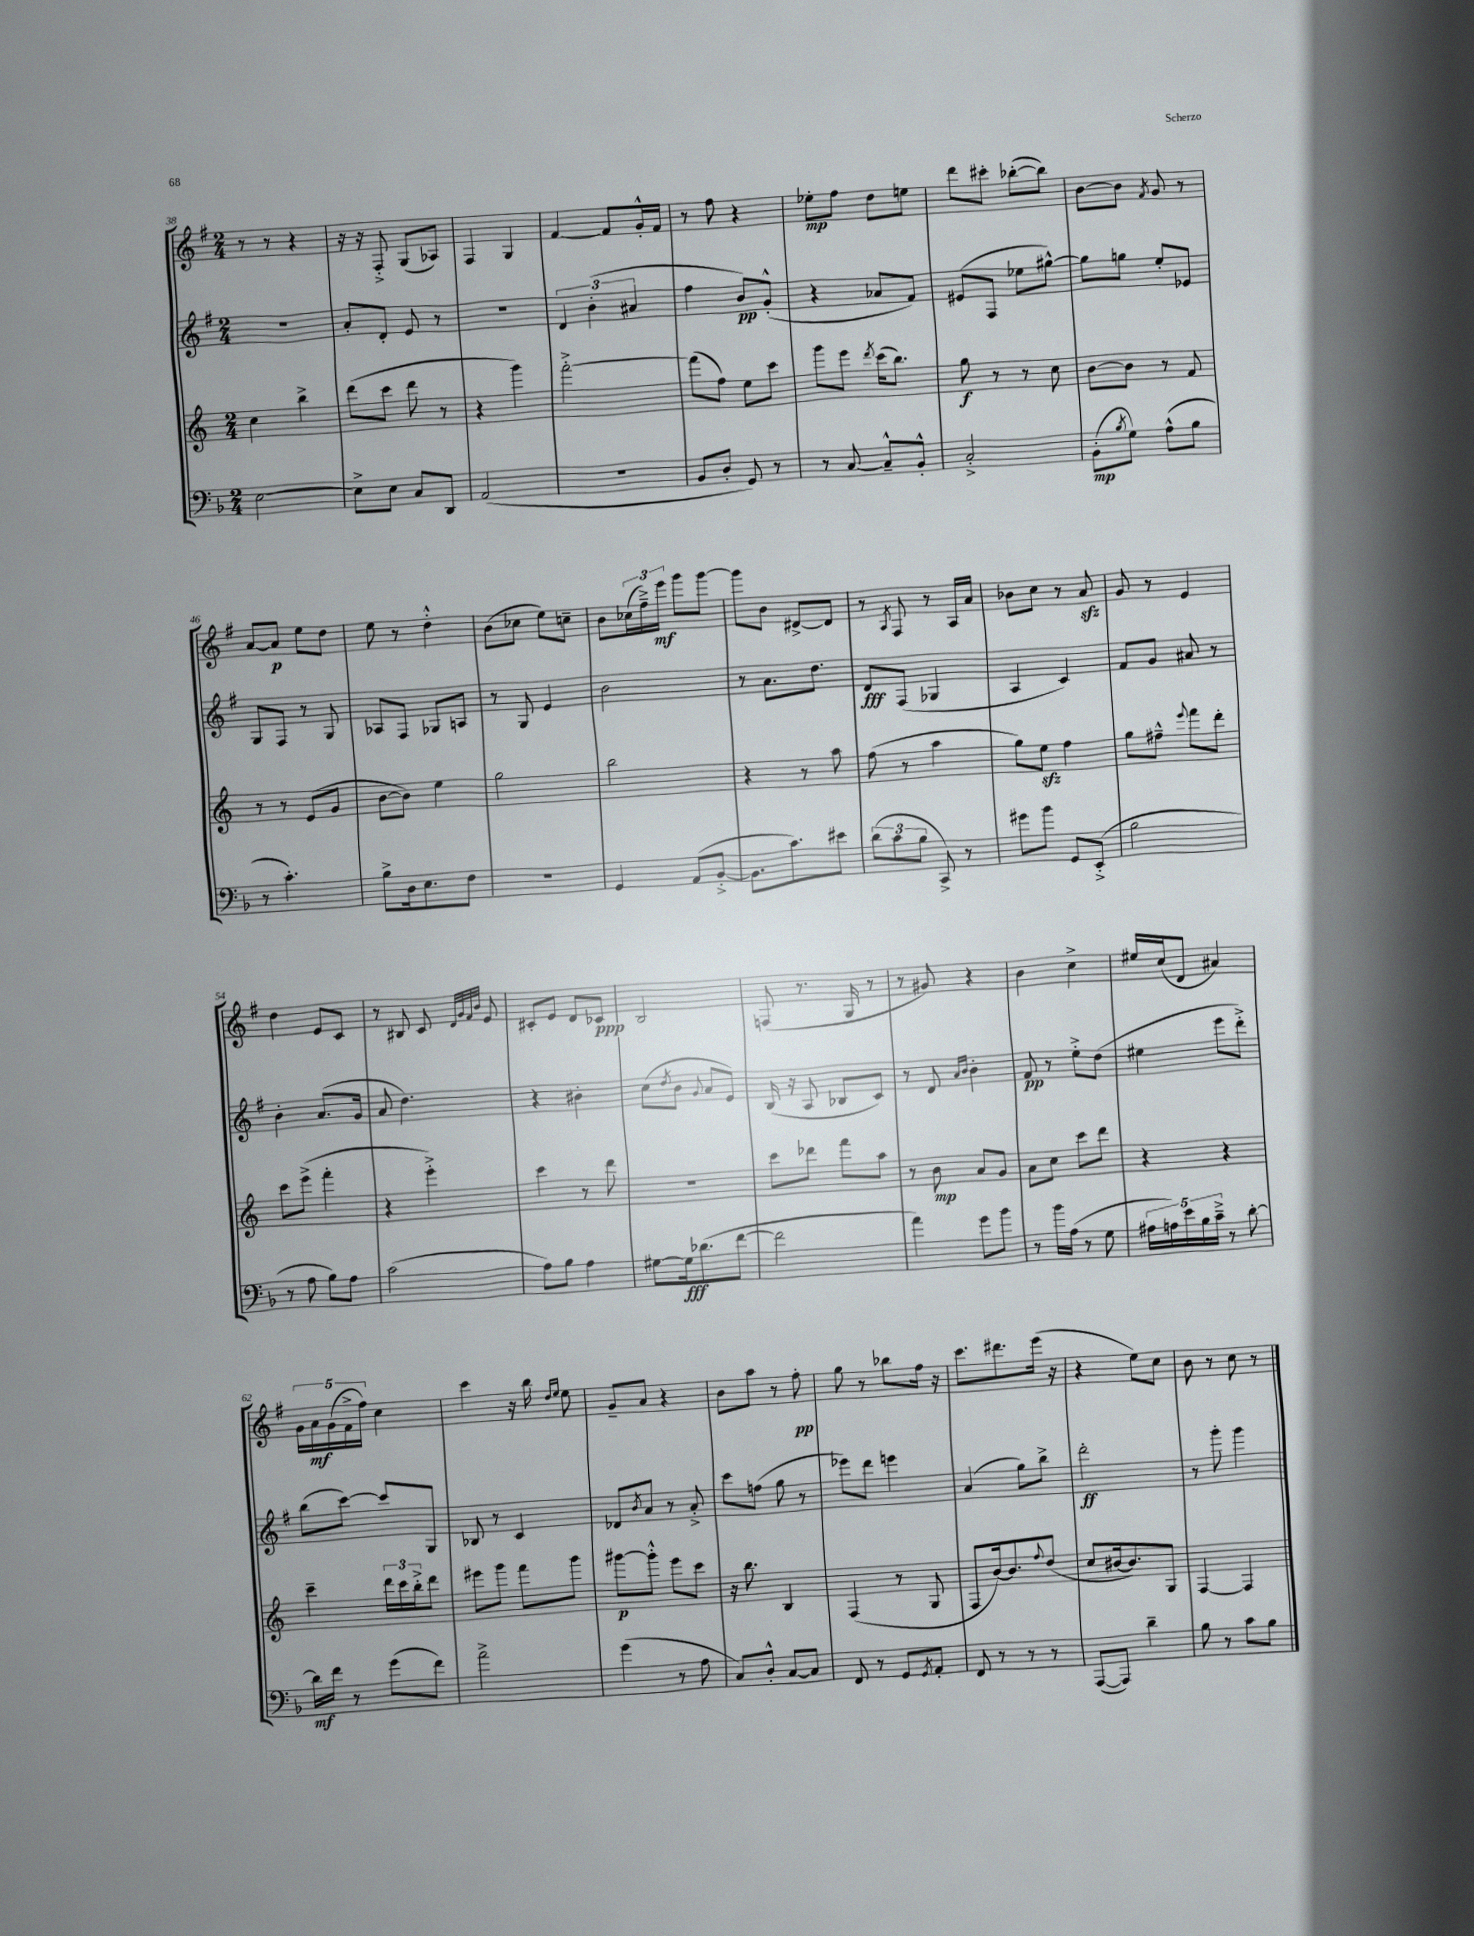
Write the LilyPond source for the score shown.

<<
\new StaffGroup <<
\new Staff = "s0" {
    \clef treble \key g \major \numericTimeSignature \time 2/4
    r8 r8 r4 |
    r16 r16 fis8-.-> g8( aes8) |
    fis4 g4 |
    fis'4~ fis'8 g'16-.-^ fis'16 |
    r8 fis''8 r4 |
    ees''8-.\mp fis''8 d''8 e''8 |
    d'''8 cis'''8-. bes''8~-.( bes''8) |
    b'8~ b'8 \acciaccatura { fis'8 } g'8 r8 |
    a'8~ a'8\p e''8 d''8 |
    e''8 r8 d''4-.-^ |
    b'8( ces''8 e''8) c''8-- |
    b'8 \tuplet 3/2 { ces''16( fis''16--->) e'''16\mf } g'''8 g'''8~ |
    g'''8 b'8 dis'8~-> dis'8 |
    r8 \acciaccatura { a8 } fis8 r8 a16 a'16 |
    bes'8 c''8 r8 a'8\sfz |
    g'8 r8 e'4 |
    d''4 e'8 c'8 |
    r8 bis8 c'8 \grace { d'32 g'32 fis'32 b'32 } e'8 |
    cis'8-. e'8 d'8 ces'8\ppp |
    b2 |
    f8( r8. g16 r8 |
    r8 gis'8) r4 |
    b'4 c''4-> |
    eis''16 c''16( d'8 ais'4) |
    \tuplet 5/4 { g'16 a'16\mf g'16( fis'16-> fis''16) } c''4 |
    c'''4 r16 b''16 \grace { d''16 e''16 } e''8 |
    g'8-- a'8 r4 |
    b'8 a''8 r8 fis''8-.\pp |
    g''8 r8 bes''8 fis''16 r16 |
    c'''8. dis'''8. e'''16( r16 |
    r4 e''8) c''8 |
    b'8 r8 c''8 r8 \bar "|." |
}
\new Staff = "s1" {
    \clef treble \key g \major \numericTimeSignature \time 2/4
    R2 |
    a'8-. d'8-. e'8 r8 |
    r2 |
    \tuplet 3/2 { d'4 b'4-.( ais'4 } |
    fis''4 b'8\pp) g'8-.-^( |
    r4 aes'8 fis'8) |
    eis'8( fis8 ees''8 gis''8~-^) |
    gis''8 g''8 e''8-. ees'8 |
    g8 fis8 r8 g8 |
    aes8 fis8 ges8 a8 |
    r8 g8 e'4 |
    b'2 |
    r8 a'8. d''8. |
    d'8\fff fis8( ges4 |
    a4 c'4) |
    fis'8 g'8 ais'8 r8 |
    b'4-. a'8.( g'16 |
    a'8 d''4.) |
    r4 bis'4-. |
    c''8( \acciaccatura { d''8 } b'8 \appoggiatura { g'8 } a'8 e'8) |
    b16( r16 a8 bes8 c'8) |
    r8 d'8 \grace { a'16 b'16 } b'4-. |
    fis'8\pp r8 e''8-.-> d''8( |
    eis''4 e'''8 d'''8-.->) |
    b''8( c'''8~) c'''8 g8 |
    bes8 r8 c'4 |
    des'8 \acciaccatura { b'8 } a'8 r8 a'8-.-> |
    c'''8 f''8( g''8 r8 |
    ees'''8) d'''8 e'''4 |
    a'4( g''8) b''8-> |
    d'''2-.\ff |
    r8 g'''8-. g'''4 \bar "|." |
}
\new Staff = "s2" {
    \clef treble \key c \major \numericTimeSignature \time 2/4
    c''4 b''4-> |
    d'''8( c'''8 d'''8 r8 |
    r4 g'''4) |
    f'''2~-.-> |
    f'''8( f''8) e''8 c'''8 |
    g'''8 e'''8 \acciaccatura { d'''8 } c'''16( b''8.) |
    g''8\f r8 r8 c''8 |
    b'8~ b'8 r8 f'8 |
    r8 r8 e'8( g'8 |
    b'8~ b'8) e''4 |
    g''2 |
    b''2 |
    r4 r8 a''8 |
    f''8( r8 a''4 |
    g''8) e''8\sfz f''4 |
    g''8 fis''8---^ \appoggiatura { e'''8 } f'''8 d'''8-. |
    c'''8 e'''8->( f'''4-. |
    r4 e'''4-.->) |
    c'''4 r8 d'''8 |
    r2 |
    c'''8 des'''8 f'''8 a''8 |
    r8 b'8\mp a'8 g'8 |
    a'8 c''8 c'''8 d'''8 |
    r4 r4 |
    c'''4-- \tuplet 3/2 { d'''16 c'''16 b''16-.-> } d'''8 |
    eis'''8 g'''8 f'''8 g'''8 |
    gis'''8~\p gis'''8-.-^ e'''8 c'''8 |
    r16 b''8. b4 |
    f4( r8 g8 |
    f8 b'16~) b'8. \appoggiatura { f''8 } d''8( |
    c''8 bis'16~ bis'8.) g8 |
    f4~ f4 \bar "|." |
}
\new Staff = "s3" {
    \clef bass \key f \major \numericTimeSignature \time 2/4
    e2~ |
    e8-> e8 c8 d,8 |
    a,2( |
    r2 |
    bes,8 d8-. g,8) r8 |
    r8 c8~ c8---^ bes,8-.-^ |
    c2-.-> |
    bes,8-.\mp( \acciaccatura { bes8 } g8) a8-^( bes8 |
    r8 c'4.-.) |
    bes8-> d16 e8. f8 |
    R2 |
    g,4 a,8( bes,8~-.-> |
    bes,8. c'8.) eis'8 |
    \tuplet 3/2 { d'8( c'8 bes8 } c,8->) r8 |
    gis'8 bes'8 g,8 e,8-.->( |
    bes2 |
    r8 a8 bes8) a8 |
    c'2( |
    a8) bes8 a4 |
    gis8~ gis16\fff des'8.( f'8~ |
    f'2 |
    a'4) g'8 bes'8 |
    r8 bes'16 a16( r8 g8 |
    \tuplet 5/4 { ais16 a16) e'16 bes16 c'16---> } r8 d'8~-. |
    d'16\mf f'16 r8 g'8( f'8) |
    a'2-> |
    g'4( r8 a8 |
    c8) d8-.-^ c8~ c8 |
    f,8 r8 g,8 \acciaccatura { g,8 } a,8-. |
    f,8 r8 r8 r8 |
    a,,8~( a,,8) d'4-- |
    bes8 r8 c'8 bes8 \bar "|." |
}
>>
>>
\layout { \context { \Score currentBarNumber = #38 } }
